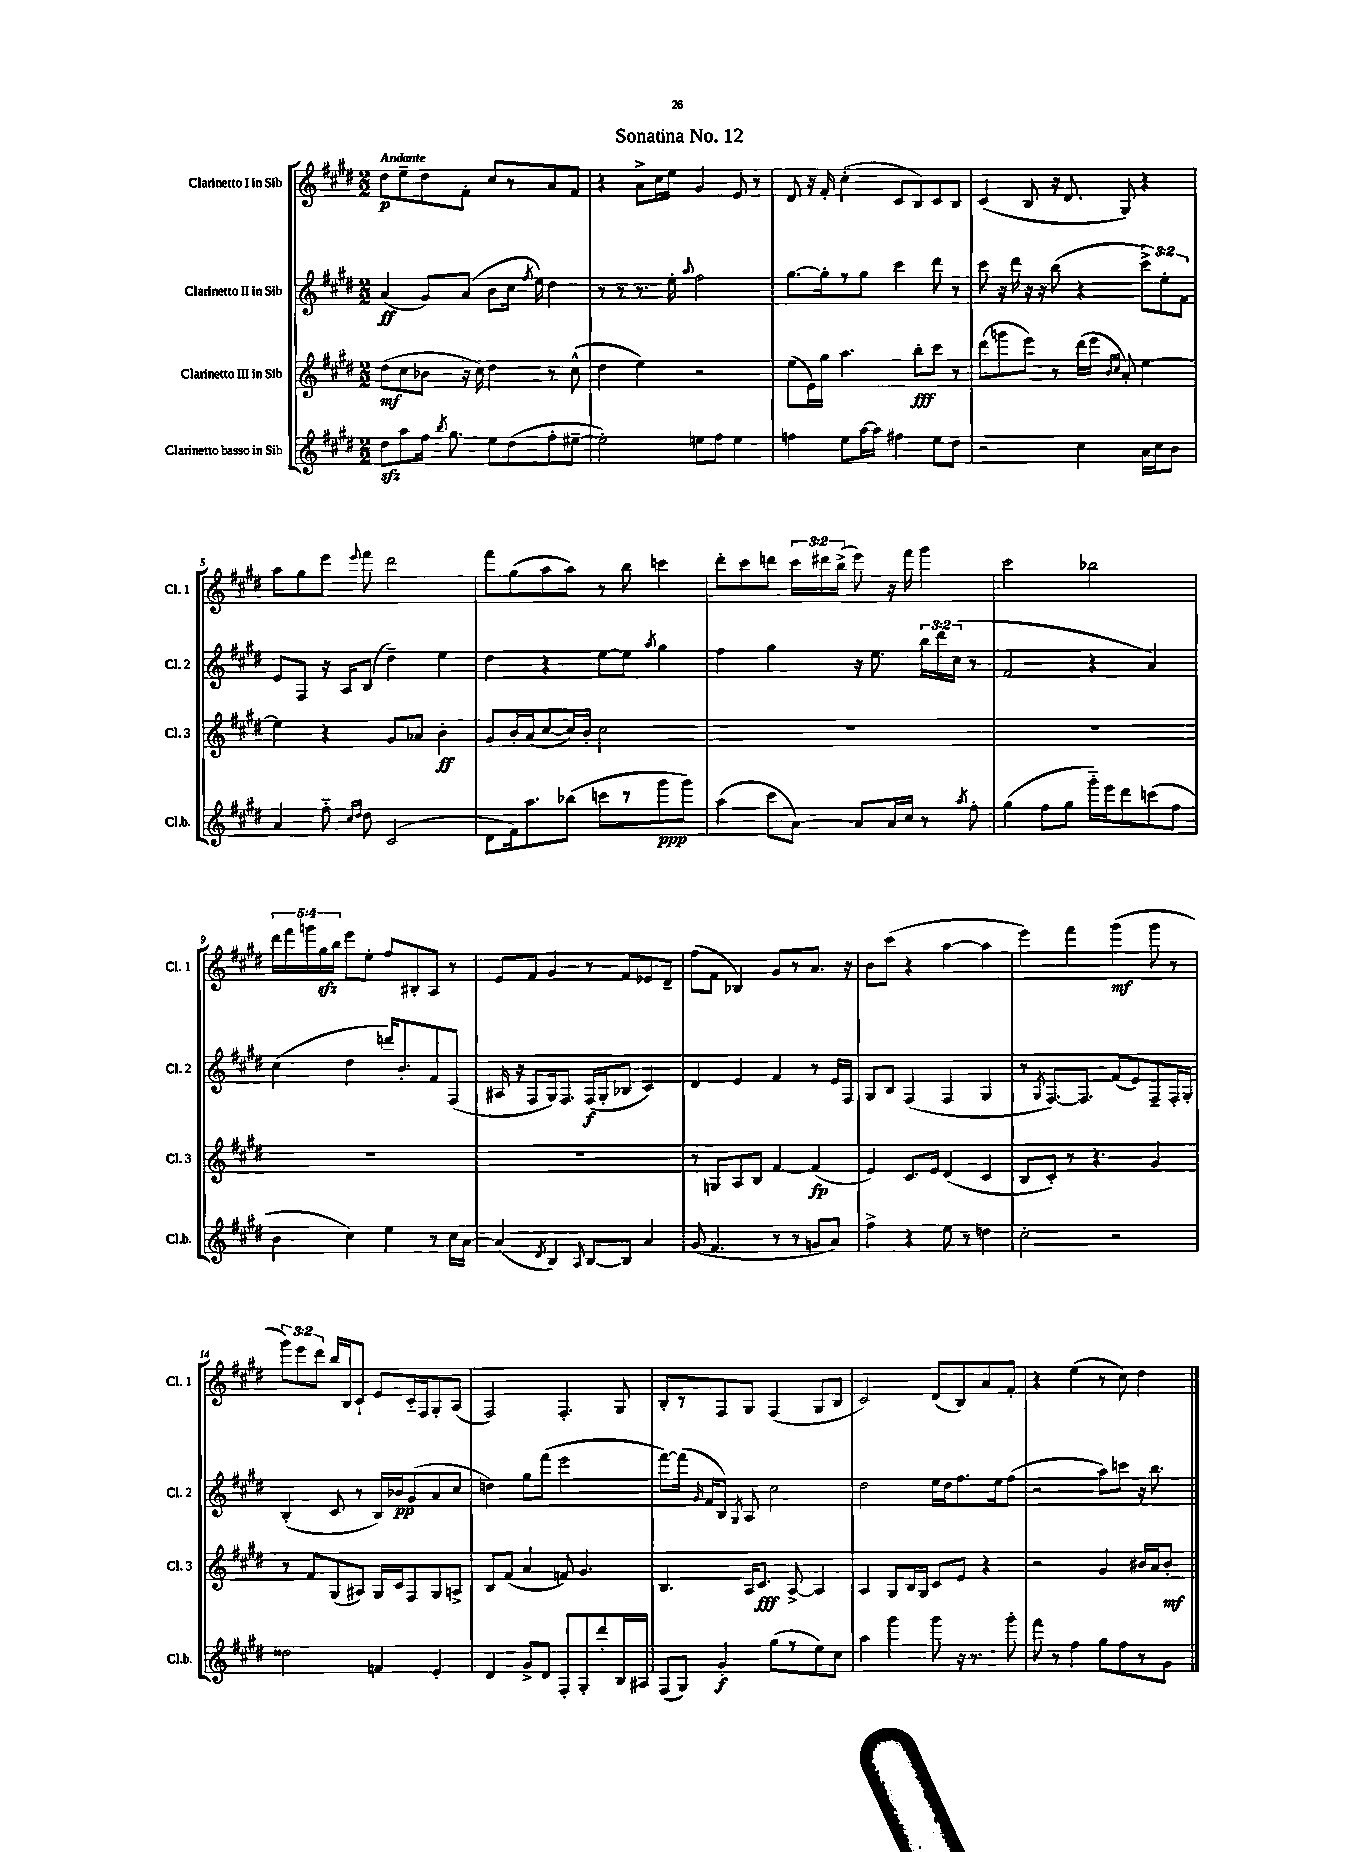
\header { title = "Sonatina No. 12" }
<<
\new StaffGroup <<
\new Staff = "s0" \with { instrumentName = "Clarinetto I in Sib" shortInstrumentName = "Cl. 1" } {
    \clef treble \key e \major \numericTimeSignature \time 2/2 \override Staff.TupletNumber.text = #tuplet-number::calc-fraction-text \tempo "Andante"
    \autoBeamOff dis''8[\p e''8-- dis''8 fis'8]-. cis''8[ r8 a'8 fis'8] |
    r4 a'8[-> cis''16 e''16] gis'4 e'8 r8 |
    dis'8 r16 fis'16-. cis''4-.( cis'8[ b8) cis'8 b8] |
    cis'4( b8 r16 dis'8. gis8) r4 |
    a''8[ gis''8 e'''8] \appoggiatura { e'''8 } fis'''8 dis'''2 |
    fis'''8[ gis''8( a''8 a''8]) r8 b''8 c'''4 |
    dis'''8[-. cis'''8 d'''8] \tuplet 3/2 { cis'''16[ dis'''16 b''16]->( } e'''8) r16 fis'''16 gis'''4 |
    cis'''2 bes''2 |
    \tuplet 5/4 { dis'''16[ fis'''16 g'''16 gis''16\sfz b''16] } e'''8[ e''8]-. fis''8[ bis8-. a8] r8 |
    e'8[ fis'8] gis'4 r8 fis'8[ ees'8 dis'8]-- |
    fis''8[( fis'8] bes4) gis'8[ r8 a'8.] r16 |
    b'8[ cis'''8]( r4 a''4~ a''4 |
    e'''4) fis'''4 gis'''4\mf( gis'''8 r8 |
    \tuplet 3/2 { gis'''8[) e'''8 dis'''8] } b''16[ b16 cis'8]-! e'8[ cis'16-_ fis16 gis8-. a8]( |
    fis2) fis4.-. gis8 |
    b8[-. r8 fis8 gis8] fis4( gis8[ b8] |
    cis'2) dis'8[( b8) a'8 fis'8]-. |
    r4 e''4( r8 cis''8) dis''4 \bar "|." |
}
\new Staff = "s1" \with { instrumentName = "Clarinetto II in Sib" shortInstrumentName = "Cl. 2" } {
    \clef treble \key e \major \numericTimeSignature \time 2/2 \override Staff.TupletNumber.text = #tuplet-number::calc-fraction-text
    \autoBeamOff a'4\ff( gis'8[) a'8]( b'8[ cis''16] \acciaccatura { fis''8 } e''16) dis''4 |
    r8 r8 r8. e''16-. \appoggiatura { a''8 } fis''2 |
    gis''8.[~ gis''16-. r8 gis''8] cis'''4 dis'''8 r8 |
    cis'''8 r16 dis'''16 r16 r16 b''8( r4 \tuplet 3/2 { cis'''8[->) e''8-. fis'8] } |
    e'8[ fis8] r16 a16[ b8]( dis''4--) e''4 |
    dis''4 r4 e''8[~ e''8] \acciaccatura { a''8 } gis''4 |
    fis''4 gis''4 r16 e''8. \tuplet 3/2 { b''16[ dis'''16 cis''16]( } r8 |
    fis'2 r4 a'4) |
    cis''4( dis''4 d'''16[) b'8.-. fis'8 fis8]( |
    ais16 r16 fis8[ gis16) fis8.] fis16[\f( gis16-. bes8] cis'4) |
    dis'4 e'4 fis'4 r8 e'16[ fis16] |
    gis8[ b8] fis4( fis4 gis4 |
    r8 \acciaccatura { gis8 } fis8.[~) fis8.] fis'8[( e'8) fis8-- fis16-. gis16]-. |
    b4-.( cis'8 r8 b16[) bes'16\pp gis'8( a'8 cis''8] |
    d''4) gis''8[ fis'''8]( e'''2 |
    fis'''8[~) fis'''16]( \grace { gis'16 } fis'16[ b8]) \acciaccatura { gis8 } a8 cis''2 |
    dis''2 e''16[ dis''16 fis''8. e''16 fis''8]( |
    r2 a''8[) c'''8] r16 b''8. \bar "|." |
}
\new Staff = "s2" \with { instrumentName = "Clarinetto III in Sib" shortInstrumentName = "Cl. 3" } {
    \clef treble \key e \major \numericTimeSignature \time 2/2
    \autoBeamOff dis''8[\mf( cis''8 bes'8] r16 cis''16) dis''4 r8 cis''8-^( |
    dis''4 e''4) r2 |
    e''8[( e'16) gis''16] a''4. b''8[-.\fff cis'''8] r8 |
    dis'''8[( g'''8 e'''8]) r8 dis'''16[( e'''16] \grace { b'16[ cis''16] } a'8-.) e''4~ |
    e''4 r4 gis'8[ aes'8] b'4-.\ff |
    gis'8[ b'16-. a'16( cis''8~ cis''16) b'16]-. cis''2 |
    R1 |
    R1 |
    R1 |
    R1 |
    r8 g8[ a8 b8] fis'4~ fis'4\fp( |
    e'4) cis'8.[ e'16] dis'4( cis'4 |
    b8[ cis'8]-.) r8 r4. gis'4 |
    r8 fis'8[ gis8( ais8]) gis16[ cis'16 fis8 gis8 a8]-> |
    b8[ fis'8]( a'4 f'8) gis'4. |
    b4. a16[ cis'8.]\fff a8~-> a4 |
    a4 gis8[ b16 gis16] cis'8[ e'8] r4 |
    r2 gis'4 bis'16[ a'16 bis'8]-.\mf \bar "|." |
}
\new Staff = "s3" \with { instrumentName = "Clarinetto basso in Sib" shortInstrumentName = "Cl.b." } {
    \clef treble \key e \major \numericTimeSignature \time 2/2
    \autoBeamOff dis''8[\sfz a''8 fis''16] \acciaccatura { b''8 } gis''8. e''8[ dis''8( fis''8-. eis''8]~-- |
    eis''2-.) e''8[ fis''8] e''4 |
    f''4 e''8[ a''16~ a''16] fis''4 e''8[ dis''8] |
    r2 cis''4 a'16[ cis''16 b'8] |
    a'4 fis''8-_ \grace { cis''16[ dis''16] } dis''8 cis'2( |
    dis'8[ fis'16) a''8. bes''8]( c'''8[ r8 gis'''8\ppp gis'''8]) |
    a''4( cis'''8[ a'8]~) a'8[ a'16 cis''16] r8 \acciaccatura { a''8 } fis''8-. |
    gis''4( fis''8[ gis''8] gis'''16[-_) e'''16 dis'''8 c'''8( fis''8] |
    b'4 cis''4) e''4 r8 cis''16[ a'16]~ |
    a'4( \acciaccatura { dis'8 } b4) \appoggiatura { a8 } b8[~ b8] a'4 |
    gis'8( fis'4. r8 r8 g'8[ a'8]) |
    fis''4-> r4 e''8 r8 d''4 |
    cis''2-. r2 |
    disis''2 f'4 e'4-. |
    dis'4 gis'8[-> dis'8] fis8[-. gis8-. dis'''8-. b16 ais16] |
    fis8[( gis8]) gis'4-.\f gis''8[( r8 e''8) cis''8] |
    a''4 gis'''4 gis'''8 r16 r8. gis'''8-. |
    fis'''8 r8 fis''4 gis''8[ fis''8 r8 gis'8] \bar "|." |
}
>>
>>
